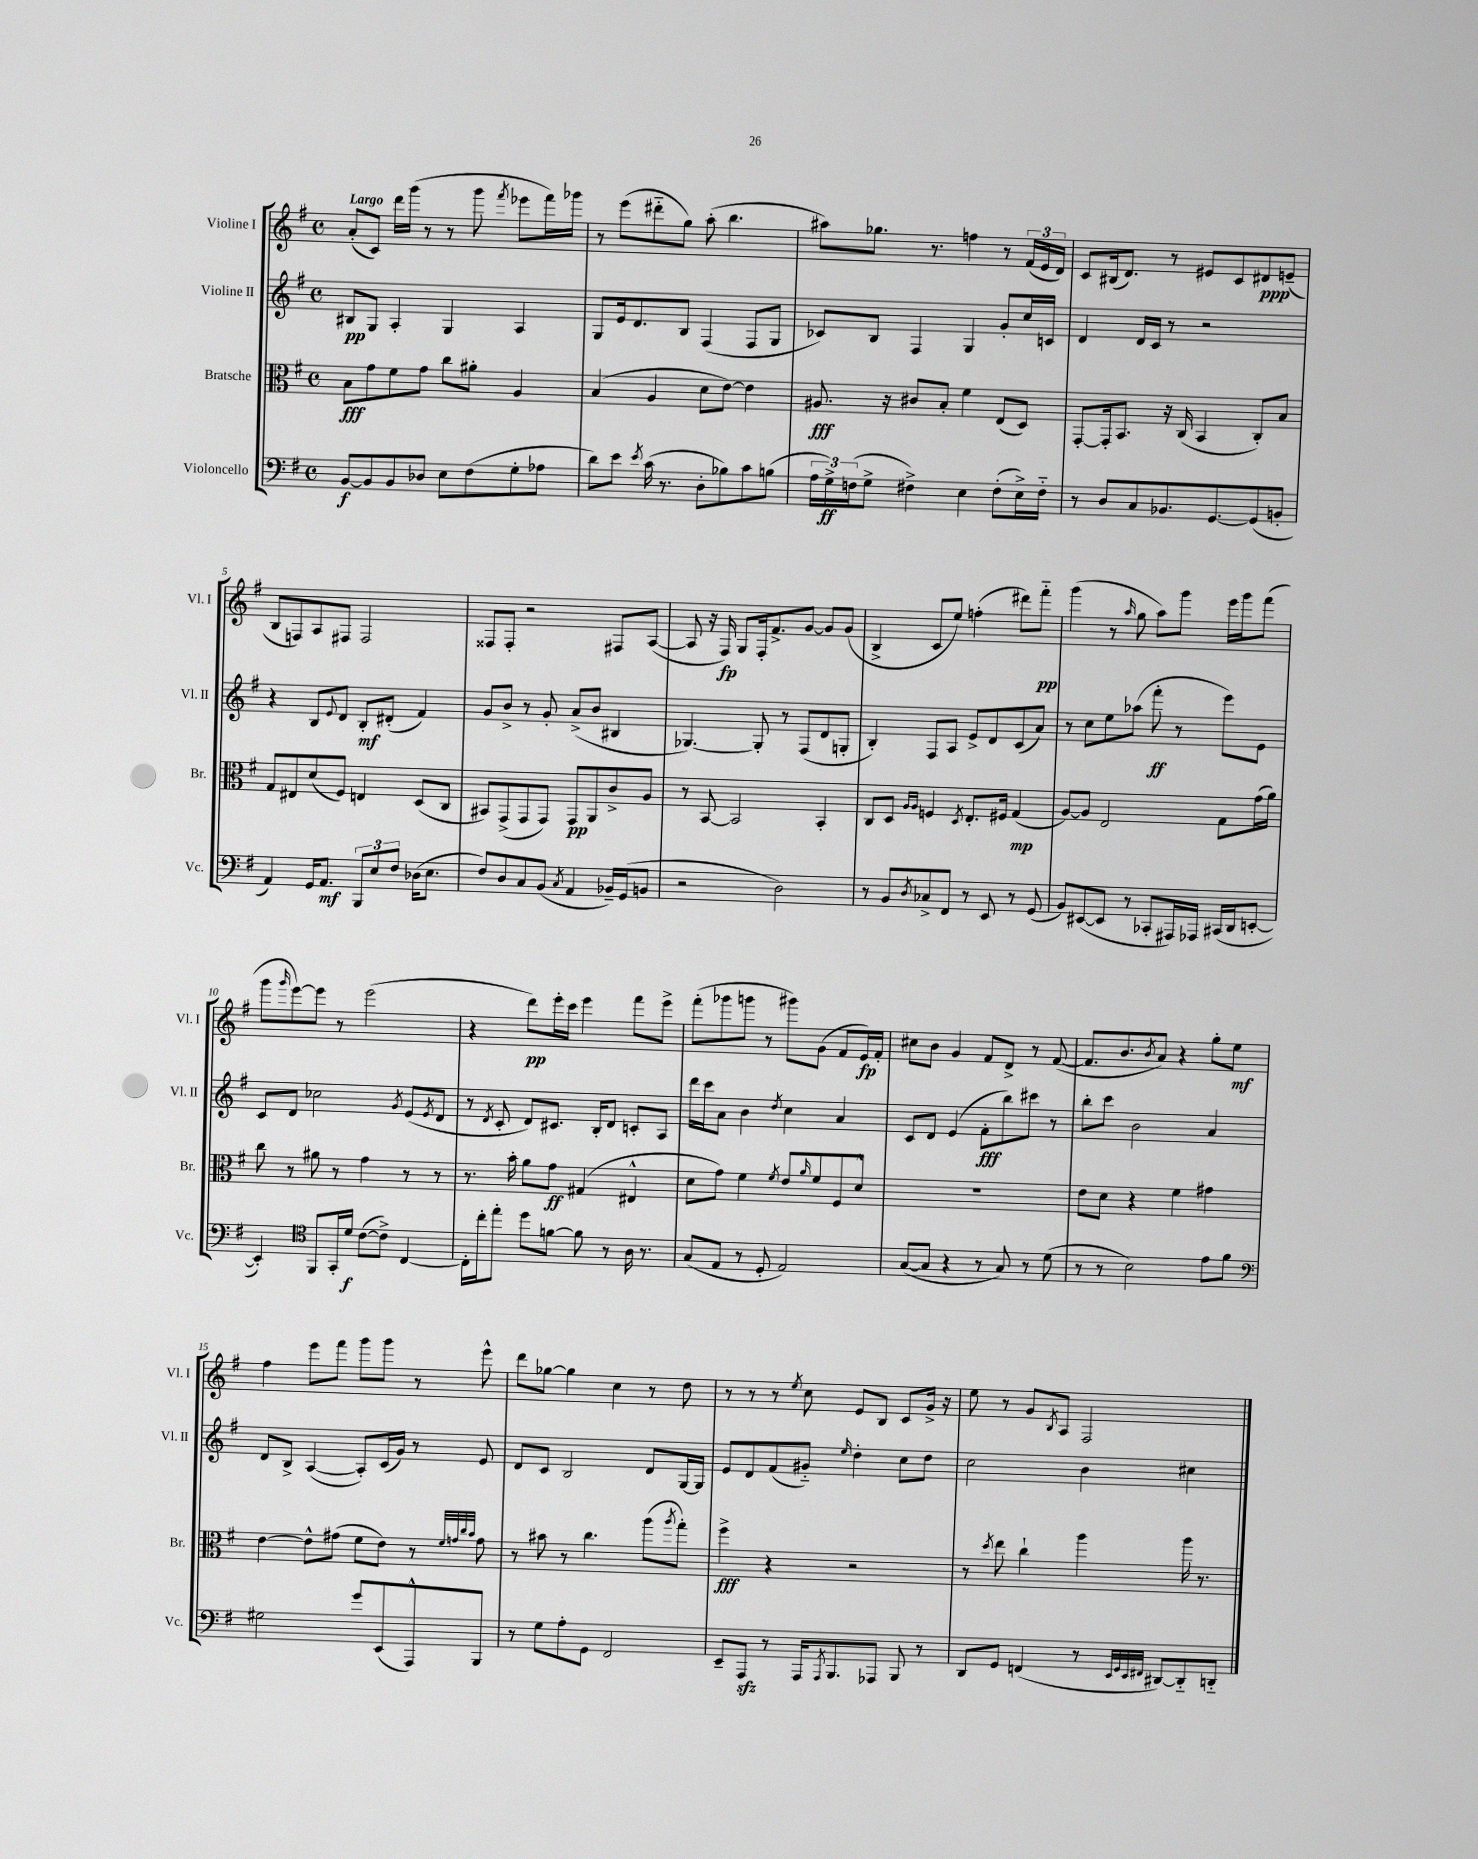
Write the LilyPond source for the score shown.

<<
\new StaffGroup <<
\new Staff = "s0" \with { instrumentName = "Violine I" shortInstrumentName = "Vl. I" } {
    \clef treble \key g \major \defaultTimeSignature \time 4/4 \tempo "Largo"
    a'8-.( c'8) d'''16 g'''16( r8 r8 g'''8 \acciaccatura { fis'''8 } ees'''8 fis'''16) ges'''16 |
    r8 e'''8( dis'''8-_ g''8) a''8-.( b''4. |
    ais''8) ges''8. r8. f''4 r8 \tuplet 3/2 { fis'16( e'16 d'16) } |
    c'8 bis16( d'8.) r8 eis'8 c'8 dis'8\ppp e'8--( |
    b8 f8) a8 fis8 fis2 |
    fisis8 fisis8-. r2 fis8 a8~( |
    a8 r16 fis16\fp) g8 fis16-. fis'8.-> g'8~ g'8 g'8( |
    b4-> c'8 e''8) f''4-.( dis'''8) fis'''8-_\pp |
    g'''4( r8 \grace { a''16 } g''8 a''8) g'''8 e'''16 g'''16 fis'''8( |
    g'''8 \grace { g'''16 } e'''8~) e'''8 r8 e'''2( |
    r4 d'''8\pp) e'''16-. c'''16 e'''4 fis'''8 e'''8-> |
    fis'''8-.( ges'''8 g'''8 r8 gis'''8) g'8( fis'8 e'16\fp) fis'16-. |
    cis''8 b'8 g'4 fis'8 d'8-> r8 fis'8~( |
    fis'8. b'8. \acciaccatura { b'8 } a'8) r4 g''8-. e''8\mf |
    fis''4 e'''8 fis'''8 g'''8 g'''8 r8 e'''8-^ |
    d'''8 ges''8~ ges''4 c''4 r8 d''8 |
    r8 r8 r8 \acciaccatura { e''8 } c''8 e'8 b8 c'8 g'16-> r16 |
    e''8 r8 g'8 \acciaccatura { b8 } a8 fis2 \bar "|." |
}
\new Staff = "s1" \with { instrumentName = "Violine II" shortInstrumentName = "Vl. II" } {
    \clef treble \key g \major \defaultTimeSignature \time 4/4
    bis8\pp g8 a4-. g4 a4 |
    g8 e'16 d'8. b8 fis4( fis8 g8 |
    ces'8) b8 fis4 g4 g'8-. c''16 c'16 |
    d'4 d'16 c'16 r8 r2 |
    r4 b8 \appoggiatura { e'8 } d'8 b8-.\mf dis'8-.( fis'4) |
    g'8 b'8-> r8 g'8-. a'8->( b'8 bis4 |
    ges4.~) ges8-. r8 fis8( d'8 g8-. |
    b4-.) fis8 a8 e'8-> d'8 c'8( a'8) |
    r8 c''8 e''8 aes''8( fis'''8-.\ff r8 e'''8) e'8 |
    c'8 d'8 ces''2 \acciaccatura { g'8 } e'8( \acciaccatura { e'8 } d'8 |
    r8 \acciaccatura { d'8 } c'8-. d'8) cis'8. b16-. d'8 c'8-. a8 |
    d'''16 c'''16 a'8 b'4 \acciaccatura { d''8 } c''4 a'4 |
    c'8 d'8 e'4( fis'8-.\fff b''8) cis'''8 r8 |
    b''8-. c'''8 b'2 a'4 |
    d'8 b8-> a4~( a8-.) c'16( g'16) r8 e'8 |
    d'8 c'8 b2 d'8 g16~ g16 |
    e'8 d'8 fis'8( gis'8-_) \grace { e''16 } d''4-. c''8 d''8 |
    c''2 b'4 cis''4 \bar "|." |
}
\new Staff = "s2" \with { instrumentName = "Bratsche" shortInstrumentName = "Br." } {
    \clef alto \key g \major \defaultTimeSignature \time 4/4
    b8\fff g'8 fis'8 g'8 c''8 ais'8-. a4 |
    b4( a4 d'8 e'8~) e'4 |
    ais8.\fff r16 cis'8 b8-. fis'4 e8( d8) |
    g,8~-. g,16-. b,8. r16 c16( b,4 c8-.) b8 |
    g8 eis8 d'8( fis8) e4 d8( c8 |
    bis,8) g,8->( g,8 g,8) g,8\pp a,8 c'8-> a8 |
    r8 b,8~ b,2 b,4-. |
    c8 d8 \grace { a16 a16 } f4 \acciaccatura { d8 } e8.-. fis16 g4\mp( |
    a8~) a8 e2 g8 g'16( a'16) |
    c''8 r8 ais'8 r8 g'4 r8 r8 |
    r8. b'16-. a'8 g'8\ff gis4( eis4-^ |
    d'8 g'8) fis'4 \acciaccatura { fis'8 } e'8 \grace { a'16 } fis'8 fis8 d'8-^ |
    R1 |
    e'8 d'8 r4 fis'4 gis'4 |
    e'4~ e'8-^ gis'8( fis'8 e'8) r8 \grace { fis'32 g'32 c''32 b'32 } g'8 |
    r8 bis'8 r8 c''4. a''8( \acciaccatura { a''8 } g''8-.) |
    fis''4->\fff r4 r2 |
    r8 \acciaccatura { d''8 } e''8 c''4-! a''4 a''16 r8. \bar "|." |
}
\new Staff = "s3" \with { instrumentName = "Violoncello" shortInstrumentName = "Vc." } {
    \clef bass \key g \major \defaultTimeSignature \time 4/4
    b,8~\f b,8 b,8 des8 e8 fis8( g8-. aes8 |
    d'8) e'8 \acciaccatura { e'8 } c'16( r8. d8-. bes8) c'8 b8( |
    \tuplet 3/2 { a16 g16->\ff) f16( } g8-> fis4->) e4 fis8-.( e16->) fis16-_ |
    r8 d8 c8 bes,8. g,8.~ g,8( b,8-. |
    a,4) g,16 a,8.\mf \tuplet 3/2 { b,,8 e8 fis8 } des16( e8. |
    fis8) d8 c8 b,8( \acciaccatura { c8 } a,4 bes,16--) g,16( b,8 |
    r2 d2) |
    r8 b,8 \acciaccatura { d8 } ces8-> fis,8 r8 e,8 r8 g,8( |
    b,8) eis,8~( eis,8 r8 ces,8-. ais,,16) aes,,16 cis,16( d,16 e,8~-. |
    e,4-.) \clef tenor fis,8 g,16-. d'16\f c'8~( c'8->) c4~ |
    c16-. c''16-. e''8-. d''8 f'8~ f'8 r8 a16 r8. |
    g8( e8 r8 d8-. e2) |
    g8~( g8 r4 r8 g8) r8 d'8( |
    r8 r8 b2) e'8 fis'8 |
    \clef bass gis2 g'8 e,8( a,,8-^) b,,8 |
    r8 g8 a8-. g,8 fis,2 |
    e,8-- a,,8\sfz r8 a,,16 \acciaccatura { a,,8 } b,,8. aes,,8 b,,8 r8 |
    d,8 g,8 f,4( r8 \grace { e,32 g,32 e,32 fis,32 } dis,8~) dis,8-_ d,8-_ \bar "|." |
}
>>
>>
